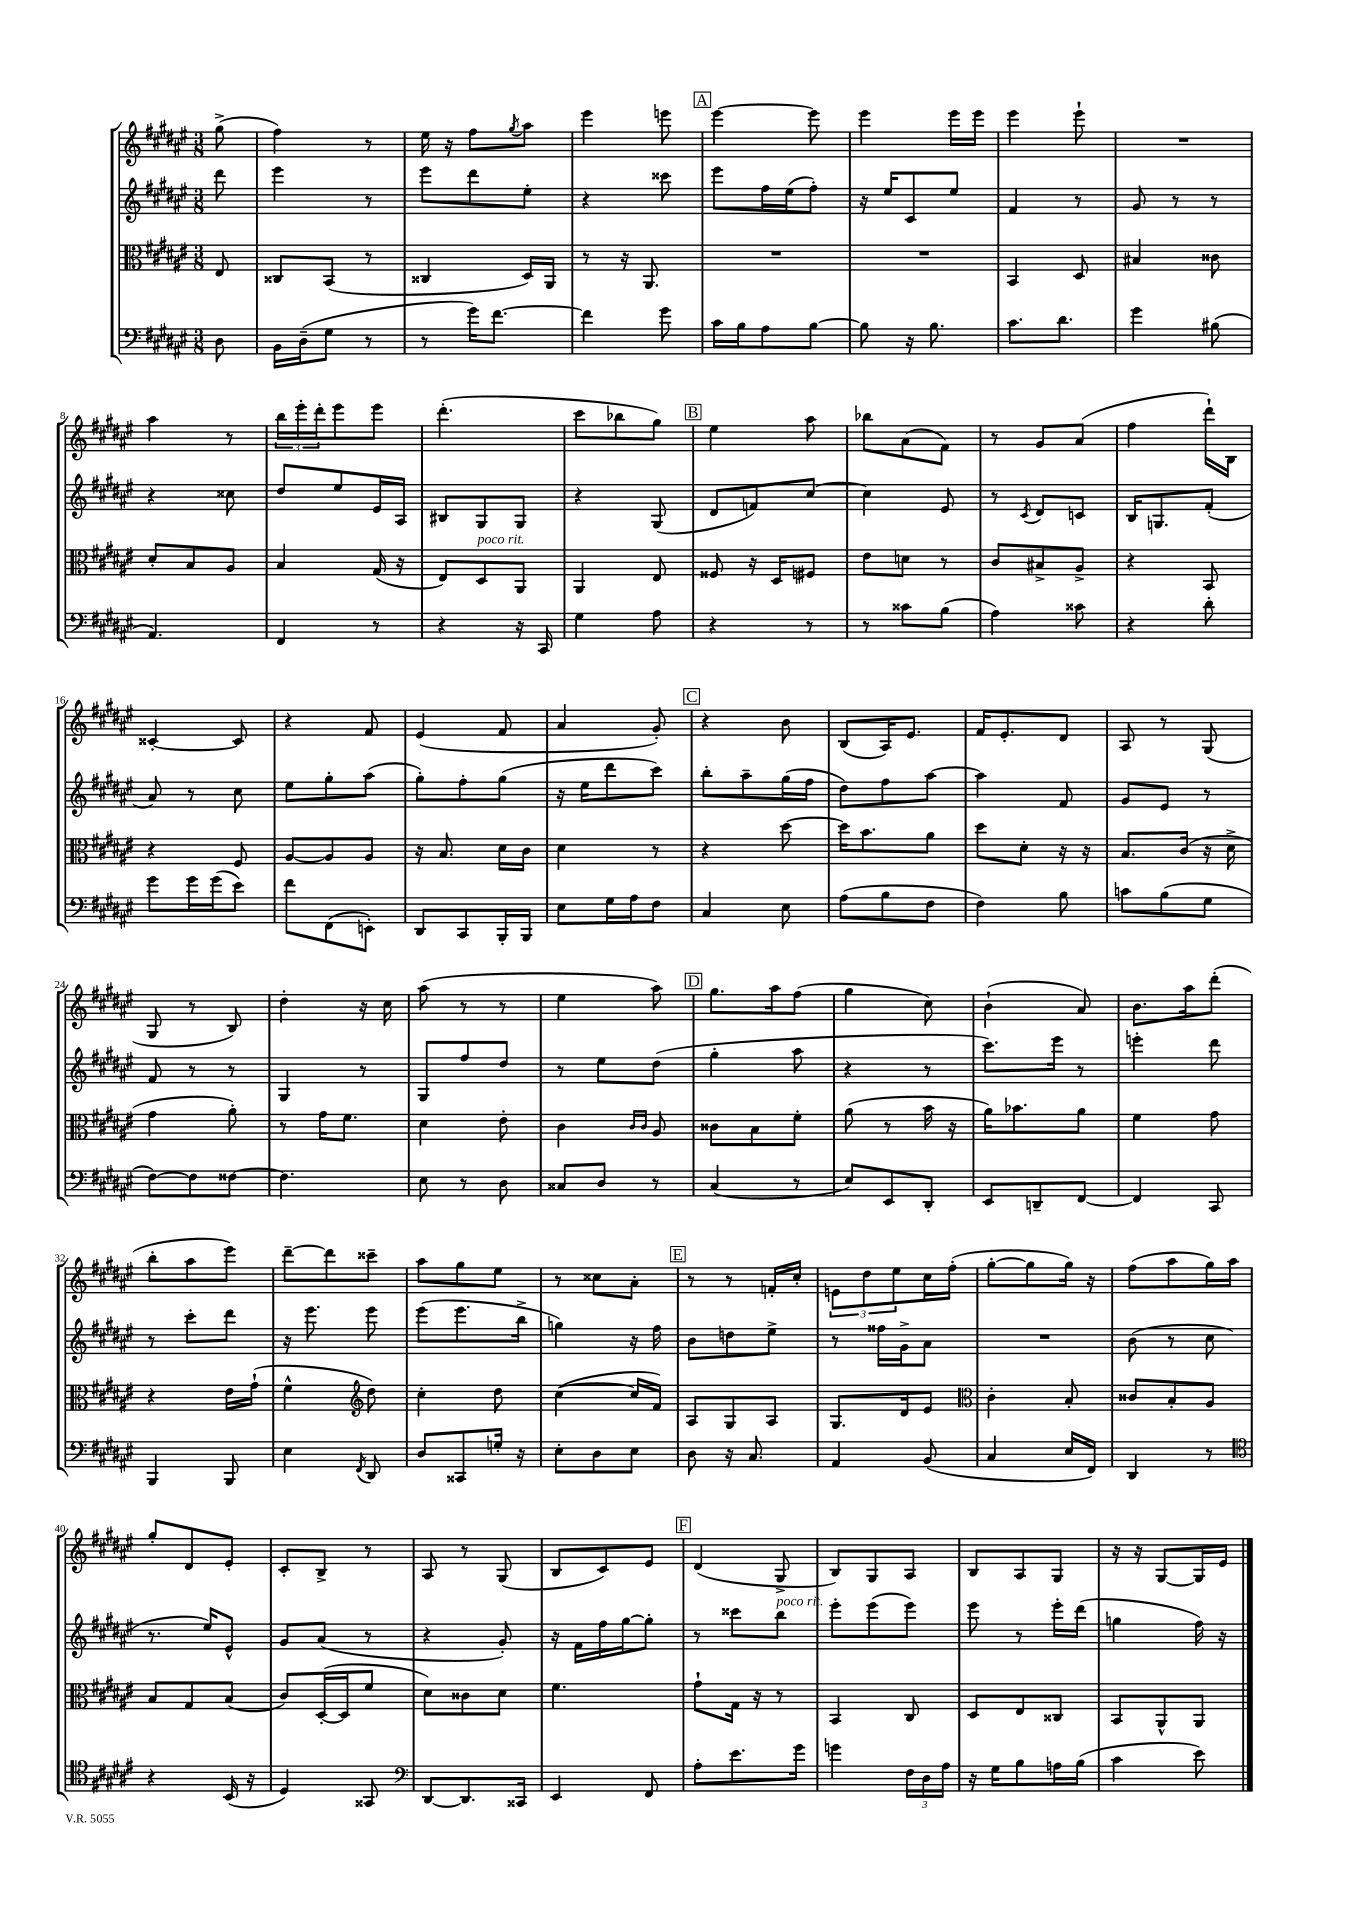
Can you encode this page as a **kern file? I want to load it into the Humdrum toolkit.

**kern	**kern	**kern	**kern
*staff4	*staff3	*staff2	*staff1
*clefF4	*clefC3	*clefG2	*clefG2
*k[f#c#g#d#a#e#]	*k[f#c#g#d#a#e#]	*k[f#c#g#d#a#e#]	*k[f#c#g#d#a#e#]
*M3/8	*M3/8	*M3/8	*M3/8
8D#\	8E#/	8ddd#\	(8gg#^\
=	=	=	=
16BB\LL	8C##/L	4eee#\	4ff#\)
(16D#~\J	.	.	.
8G#\J	(8BB/J	.	.
8r	8r	8r	8r
=	=	=	=
8r	4C##/	8eee#\L	16ee#\
.	.	.	16r
16g#\LK)	.	8ddd#\	8ff#\L
[8.f#\J	.	.	.
.	.	.	8qgg#/
.	16D#/LL)	8ee#'\J	8aa#\J
.	16AA#/JJ	.	.
=	=	=	=
4f#\]	8r	4r	4eee#\
.	16r	.	.
.	8.AA#/	.	.
8g#\	.	8ccc##\	8eee\
=	=	=	=
16c#\LL	4.r	8eee#\L	[4eee#\
16B\J	.	.	.
8A#\	.	16ff#\L	.
.	.	(16ee#\J	.
[8B\J	.	8ff#'\J)	8eee#\]
=	=	=	=
8B\]	4.r	16r	4eee#\
.	.	16ee#/LK	.
16r	.	8c#/	.
8.B\	.	.	.
.	.	8ee#/J	16eee#\LL
.	.	.	16eee#\JJ
=	=	=	=
8.c#\L	4BB/	4f#/	4eee#\
8.d#\J	.	.	.
.	8D#/	8r	8eee#`\
=	=	=	=
4g#\	4B#/	8g#/	4.r
.	.	8r	.
(8B#\	8c##\	8r	.
=	=	=	=
4.AA#/)	8d#'/L	4r	4aa#\
.	8B/	.	.
.	8A#/J	8cc##\	8r
=	=	=	=
4FF#/	4B/	8dd#/L	24bb\LL
.	.	.	24eee#'\
.	.	.	24ddd#'\J
.	.	8ee#/	8eee#\
8r	(16G#/	16e#/L	8eee#\J
.	16r	16A#/JJ	.
=	=	=	=
4r	8E#/L)	8B#/L	(4.ddd#'\
.	8D#/	8G#/	.
16r	8AA#/J	8G#/J	.
16CC#/	.	.	.
=	=	=	=
4G#\	4AA#/	4r	8ccc#\L
.	.	.	8bb-\
8A#\	8E#/	(8G#/	8gg#\J)
=	=	=	=
4r	8F##/	8d#/L	4ee#\
.	16r	8f/)	.
.	16D#/LK	.	.
8r	8F#/J	[8cc#/J	8aa#\
=	=	=	=
8r	8e#\L	4cc#\]	8bb-\L
8c##\L	8d\J	.	(8a#\
(8B\J	8r	8e#/	8f#\J)
=	=	=	=
4A#\)	8c#/L	8r	8r
.	.	8qc#/	.
.	8B#^/	8d#/L	8g#/L
8c##\	8A#^/J	8c/J	(8a#/J
=	=	=	=
4r	4r	16B/LK	4ff#\
.	.	8.G/	.
8d#'\	8BB/	(8f#'/J	16ddd#`\LL)
.	.	.	16B\JJ
=	=	=	=
8g#\L	4r	8a#/)	[4c##'/
16g#\L	.	8r	.
(16g#\J	.	.	.
8e#\J)	8F#/	8cc#\	8c##/]
=	=	=	=
8f#\L	[8A#/L	8ee#\L	4r
(8FF#\	8A#/]	8gg#'\	.
8EE'\J)	8A#/J	(8aa#\J	8f#/
=	=	=	=
8DD#/L	16r	8gg#'\L)	(4e#/
.	8.B/	.	.
8CC#/	.	8ff#'\	.
16BBB'/L	16d#\LL	(8gg#\J	8f#/
16BBB/JJ	16c#\JJ	.	.
=	=	=	=
8E#\L	4d#\	16r	4a#/
.	.	16ee#\LK	.
16G#\L	.	8ddd#\	.
16A#\J	.	.	.
8F#\J	8r	8ccc#\J)	8g#'/)
=	=	=	=
4C#/	4r	8bb'\L	4r
.	.	8aa#~\	.
8E#\	[8dd#\	(16gg#\L	8b\
.	.	16ff#\JJ	.
=	=	=	=
(8A#\L	16dd#\]LK	8dd#\L)	(8B/L
.	8.b\	.	.
8B\	.	8ff#\	16A#/K)
.	.	.	8.e#/J
8F#\J	8a#\J	[8aa#\J	.
=	=	=	=
4F#\)	8dd#\L	4aa#\]	16f#/LK
.	.	.	8.e#'/
.	8d#'\J	.	.
8B\	16r	8f#/	8d#/J
.	16r	.	.
=	=	=	=
8c\L	8.B/L	8g#/L	8A#/
(8B\	.	8e#/J	8r
.	(16c#/Jk	.	.
8G#\J	16r	8r	(8G#/
.	16d#^\	.	.
=	=	=	=
[8F#\L)	4g#\	8f#/	8G#/
8F#\]	.	8r	8r
[8F##\J	8a#'\)	8r	8B/)
=	=	=	=
4.F##\]	8r	4G#/	4dd#'\
.	16g#\LK	.	.
.	8.f#\J	.	.
.	.	8r	16r
.	.	.	16cc#\
=	=	=	=
8E#\	4d#\	8G#/L	(8aa#\
8r	.	8ff#/	8r
8D#\	8e#'\	8dd#/J	8r
=	=	=	=
8C##/L	4c#\	8r	4ee#\
8D#/J	.	8ee#\L	.
.	16qqc#/LL	.	.
.	16qqc#/JJ	.	.
8r	8A#/	(8dd#\J	8aa#\)
=	=	=	=
(4C#/	8c##\L	4gg#'\	8.gg#\L
.	8B\	.	.
.	.	.	16aa#\k
8r	8f#'\J	8aa#\	(8ff#\J
=	=	=	=
8E#/L)	(8a#\	4r	4gg#\
8EE#/	8r	.	.
8DD#'/J	16b\	8r	8cc#\)
.	16r	.	.
=	=	=	=
8EE#/L	16a#\LK)	8.ccc#\L)	(4b`\
.	8.b-\	.	.
8DD~/	.	.	.
.	.	16eee#\Jk	.
[8FF#/J	8a#\J	8r	8a#/)
=	=	=	=
4FF#/]	4f#\	4eee'\	8.b\L
.	.	.	16aa#\k
8CC#/	8g#\	8ddd#\	(8ddd#'\J
=	=	=	=
4BBB/	4r	8r	8bb'\L
.	.	8ccc#'\L	8aa#\
8BBB/	16e#\LL	8ddd#\J	8eee#\J)
.	(16g#`\JJ	.	.
=	=	=	=
4E#\	4f#^^\	16r	[8ddd#~\L
.	.	8.eee#\	.
.	.	.	8ddd#\]
*	*clefG2	*	*
8qFF#/	.	.	.
8DD#/	8dd#\)	8eee#\	8ccc##~\J
=	=	=	=
8D#/L	4cc#'\	(8eee#\L	8aa#\L
8CC##/	.	8.eee#\	8gg#\
16G'/Jk	8dd#\	.	8ee#\J
16r	.	16bb^\Jk	.
=	=	=	=
8E#'\L	([4cc#\	4gg\)	8r
8D#\	.	.	8cc##\L
8E#\J	16cc#/]LL	16r	8a#'\J
.	16f#/JJ)	16ff#\	.
=	=	=	=
8D#\	8A#/L	8b\L	8r
16r	8G#/	8dd\	8r
8.C#/	.	.	.
.	8A#/J	8ee#^\J	16f'/LL
.	.	.	16cc#'/JJ
=	=	=	=
4AA#/	8.G#/L	8r	12e\L
.	.	.	12dd#\
.	.	16ff##\LL	.
.	.	.	12ee#\
.	16d#/k	16g#^\J	.
(8BB/	8e#/J	8a#\J	16cc#\L
.	.	.	(16ff#'\JJ
=	=	=	=
*	*clefC3	*	*
4C#/	4c#'\	4.r	[8gg#'\L
.	.	.	8gg#\]
16E#/LL	8B'/	.	16gg#\Jk)
16FF#/JJ)	.	.	16r
=	=	=	=
4DD#/	8c##/L	(8b\	(8ff#\L
.	8B'/	8r	8aa#\
8r	8A#/J	8cc#\	16gg#\L)
.	.	.	16aa#\JJ
=	=	=	=
*clefC4	*	*	*
4r	8B/L	8.r	8gg#'/L
.	8G#/	.	8d#/
.	.	16ee#/LK)	.
(16BB/	(8B/J	8e#^^/J	8e#'/J
16r	.	.	.
=	=	=	=
4D#/)	8c#/L)	8g#/L	8c#'/L
.	([16D#'/L	(8a#/J	8B^/J
.	16D#/]J	.	.
8GG##/	8f#/J	8r	8r
=	=	=	=
*clefF4	*	*	*
[8DD#/L	8d#\L)	4r	8A#/
8.DD#/]	8c##\	.	8r
.	8d#\J	8g#'/)	(8G#/
16CC##/Jk	.	.	.
=	=	=	=
4EE#/	4.f#\	16r	8B/L
.	.	16f#\LL	.
.	.	16ff#\	8c#/)
.	.	[16gg#\J	.
8FF#/	.	8gg#'\]J	8e#/J
=	=	=	=
8A#'\L	8g#`\L	8r	(4d#/
8.e#\	16G#\Jk	8ccc##\L	.
.	16r	.	.
.	8r	8bb\J	8G#^/
16g#\Jk	.	.	.
=	=	=	=
4g\	4BB/	8eee#'\L	8B/L)
.	.	(8eee#\	8G#/
24F#\LL	8C#/	8eee#\J)	8A#/J
24D#\	.	.	.
24A#\JJ	.	.	.
=	=	=	=
16r	8D#/L	8eee#\	8B/L
16G#\LK	.	.	.
8B\	8E#/	8r	8A#/
16A\L	8C##/J	16eee#'\LL	8G#/J
(16B\JJ	.	(16ddd#\JJ	.
=	=	=	=
4c#\	8BB/L	4gg\	16r
.	.	.	16r
.	8AA#^^/	.	[8G#/L
8e#\)	8AA#/J	16ff#\)	16G#/]L
.	.	16r	16e#/JJ
==	==	==	==
*-	*-	*-	*-
